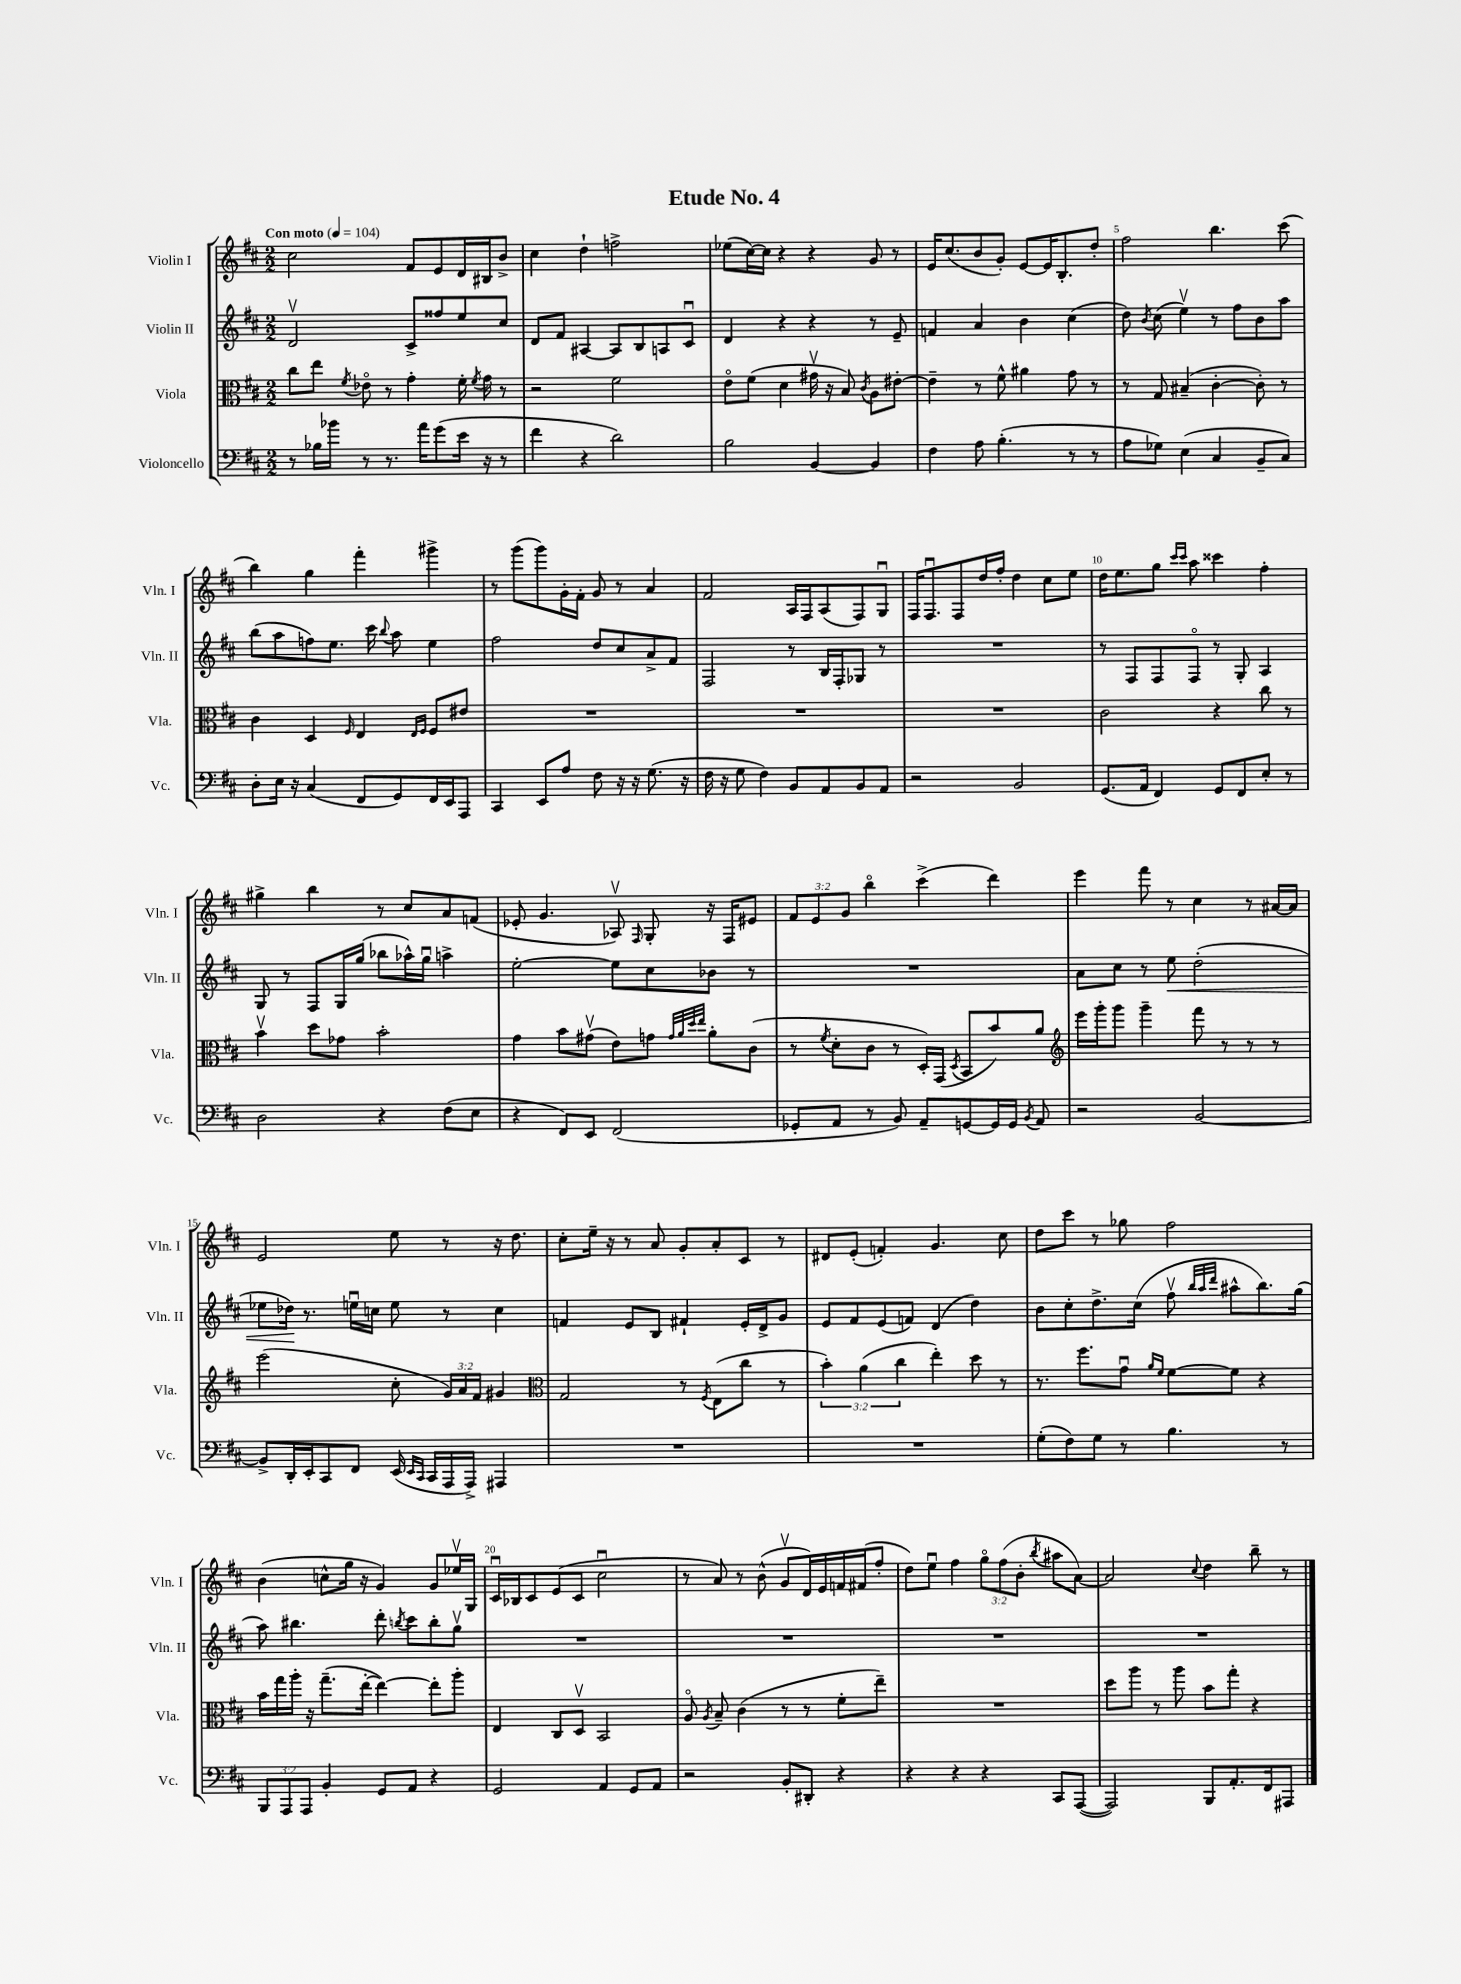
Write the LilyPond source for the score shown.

\header { title = "Etude No. 4" }
<<
\new StaffGroup <<
\new Staff = "s0" \with { instrumentName = "Violin I" shortInstrumentName = "Vln. I" } {
    \clef treble \key d \major \numericTimeSignature \time 2/2 \override Staff.TupletNumber.text = #tuplet-number::calc-fraction-text \tempo "Con moto" 4 = 104
    \autoBeamOff cis''2 fis'8[ e'8 d'16 bis16 b'8]-> |
    cis''4 d''4-! f''2-> |
    ees''8[( cis''16~) cis''16] r4 r4 g'8 r8 |
    e'16[ cis''8.( b'8 g'8]-.) e'8[~ e'16 b8.-. d''8]-. |
    fis''2 b''4. cis'''8( |
    b''4) g''4 fis'''4-. gis'''4-> |
    r8 g'''8[( g'''8) g'16-. fis'16]-. g'8 r8 a'4 |
    fis'2 a16[ fis16 a8( fis8) g8]\downbow |
    fis16[ fis8.\downbow fis8 d''16 fis''16]-. d''4 cis''8[ e''8] |
    d''16[ e''8. g''8] \grace { cis'''16[ cis'''16] } a''8 cisis'''4 fis''4-. |
    gis''4-> b''4 r8 cis''8[ a'8 f'8]( |
    ees'8-. g'4. aes8\upbow) \grace { fis16 } g8-. r16 fis16[ eis'8] |
    \tuplet 3/2 { fis'8[ e'8 g'8] } b''4\flageolet cis'''4->( d'''4) |
    e'''4 fis'''8 r8 cis''4 r8 ais'16[~ ais'16] |
    e'2 e''8 r8 r16 d''8. |
    cis''8[-. e''16]-- r16 r8 a'8 g'8[-. a'8-. cis'8] r8 |
    dis'8[ e'8]-.( f'4-.) g'4. cis''8 |
    d''8[ cis'''8] r8 ges''8 fis''2 |
    b'4( c''8[-^ g''16] r16 g'4) g'8[ ees''16\upbow g16] |
    cis'16[\downbow bes16 cis'8 e'8( cis'8] cis''2\downbow |
    r8 a'8) r8 b'8-^( g'8[\upbow d'16) e'16 f'16 fis'16( fis''8]-. |
    d''8[) e''8]\downbow fis''4 \tuplet 3/2 { g''8[\flageolet fis''8( b'8]-. } \acciaccatura { b''8 } ais''8[ a'8]~) |
    a'2 \appoggiatura { cis''8 } d''4 b''8-- r8 \bar "|." |
}
\new Staff = "s1" \with { instrumentName = "Violin II" shortInstrumentName = "Vln. II" } {
    \clef treble \key d \major \numericTimeSignature \time 2/2
    \autoBeamOff d'2\upbow cis'8[-> fisis''8 e''8 cis''8] |
    d'8[ fis'8] ais4~ ais8[ b8 a8 cis'8]\downbow |
    d'4 r4 r4 r8 e'8-- |
    f'4 a'4 b'4 cis''4( |
    d''8) \acciaccatura { b'8 } cis''8( e''4\upbow) r8 fis''8[ b'8 a''8] |
    b''8[( a''8 f''8) e''8.] cis'''16 \appoggiatura { b''8 } a''8 e''4 |
    fis''2 d''8[ cis''8 a'8-> fis'8] |
    fis2 r8 b16[ fis16-. ges8] r8 |
    R1 |
    r8 fis8[ fis8 fis8]\flageolet r8 g8-. a4 |
    g8 r8 fis8[ g16 g''16]( bes''8[ aes''16-^) g''16]\downbow a''4-> |
    e''2~-. e''8[ cis''8 bes'8] r8 |
    R1 |
    a'8[ cis''8] r8 e''8\< d''2-.( |
    ees''8[ des''16]\!) r8. e''16[\downbow c''16] e''8 r8 c''4 |
    f'4 e'8[ b8] fis'4-! e'16[-. d'16-> g'8] |
    e'8[ fis'8 e'8( f'8]) d'4( d''4) |
    b'8[ cis''8-. d''8.-> cis''16]( fis''8\upbow \grace { b''32[ a''32 d'''32] } ais''8[-^ b''8.) g''16]( |
    a''8) bis''4. d'''8-. \acciaccatura { b''8 } cis'''8[ b''8-. g''8]\upbow |
    R1 |
    R1 |
    R1 |
    R1 \bar "|." |
}
\new Staff = "s2" \with { instrumentName = "Viola" shortInstrumentName = "Vla." } {
    \clef alto \key d \major \numericTimeSignature \time 2/2 \override Staff.TupletNumber.text = #tuplet-number::calc-fraction-text
    \autoBeamOff cis''8[ e''8] \acciaccatura { fis'8 } ees'8\flageolet r8 g'4-. fis'16-. \acciaccatura { fis'8 } g'16 r8 |
    r2 fis'2 |
    e'8[\flageolet fis'8]( d'4 gis'16\upbow r16 b8) \acciaccatura { cis'8 } a8[ eis'8]~-. |
    eis'4-- r8 fis'8-^ ais'4 g'8 r8 |
    r8 g8 bis4--( cis'4~-. cis'8-.) r8 |
    cis'4 d4 \grace { fis16 } e4 \grace { e16[ fis16] } fis8[ eis'8] |
    R1 |
    R1 |
    R1 |
    cis'2 r4 cis''8 r8 |
    b'4\upbow d''8[ ges'8] b'2-. |
    g'4 b'8[ gis'8]\upbow( e'8[) g'8] \grace { g'32[ a'32 d''32 e''32] } a'8[-. cis'8]( |
    r8 \acciaccatura { fis'8 } d'8[-. cis'8] r8 d16[-.) g,16]( \acciaccatura { d8 } b,8[ b'8) a'8] |
    \clef treble e'''16[ g'''16-. g'''8] g'''4-- fis'''8 r8 r8 r8 |
    e'''2( cis''8-. \tuplet 3/2 { g'16[) a'16 fis'16] } gis'4 |
    \clef alto g2 r8 \acciaccatura { fis8 } e8[( cis''8] r8 |
    \tuplet 3/2 { b'4-.) a'4( cis''4 } e''4-.) d''8 r8 |
    r8. fis''8.[ g'8]\downbow \grace { a'16[ fis'16] } fis'8[~ fis'8] r4 |
    b'16[ g''16 a''16]-. r16 g''8.[--( e''16]~-. e''4~) e''8[-. a''8]-. |
    e4 cis8[ d8]\upbow b,2 |
    a8\flageolet \acciaccatura { a8 } b8-- cis'4( r8 r8 fis'8[-. e''8]--) |
    R1 |
    d''8[ a''8] r8 a''8 b'8[ g''8]-. r4 \bar "|." |
}
\new Staff = "s3" \with { instrumentName = "Violoncello" shortInstrumentName = "Vc." } {
    \clef bass \key d \major \numericTimeSignature \time 2/2 \override Staff.TupletNumber.text = #tuplet-number::calc-fraction-text
    \autoBeamOff r8 bes16[ bes'16] r8 r8. a'16[ g'8( e'16] r16 r8 |
    fis'4 r4 d'2) |
    b2 b,4~ b,4 |
    fis4 a8 b4.-.( r8 r8 |
    a8[ ges8]) e4( cis4 b,8[-- cis8]) |
    d8[-. e16] r16 cis4( fis,8[ g,8) fis,16 e,16 a,,8] |
    cis,4 e,8[ a8] fis8 r16 r16 g8.( r16 |
    fis16 r16 g8 fis4) b,8[ a,8 b,8 a,8] |
    r2 b,2 |
    g,8.[( a,16] fis,4) g,8[ fis,8 e8]-. r8 |
    d2 r4 fis8[( e8] |
    r4 fis,8[) e,8] fis,2( |
    ges,8[-. a,8] r8 b,8) a,8[-- g,8~ g,16 g,16] \acciaccatura { b,8 } a,8 |
    r2 b,2~ |
    b,8[-> d,16-. e,16-. cis,8 fis,8] e,16( \grace { e,16[ cis,16] } cis,16[ a,,16 a,,16]->) ais,,4 |
    R1 |
    R1 |
    g8[-.( fis8) g8] r8 b4. r8 |
    \tuplet 3/2 { b,,8[ a,,8 a,,8] } b,4-. g,8[ a,8] r4 |
    g,2 a,4 g,8[ a,8] |
    r2 b,8[-. dis,8]-. r4 |
    r4 r4 r4 cis,8[ a,,8]~( |
    a,,2) b,,8[ a,8.-. fis,16 ais,,8] \bar "|." |
}
>>
>>
\layout { \context { \Score \override BarNumber.break-visibility = ##(#f #t #t) barNumberVisibility = #(every-nth-bar-number-visible 5) } }
